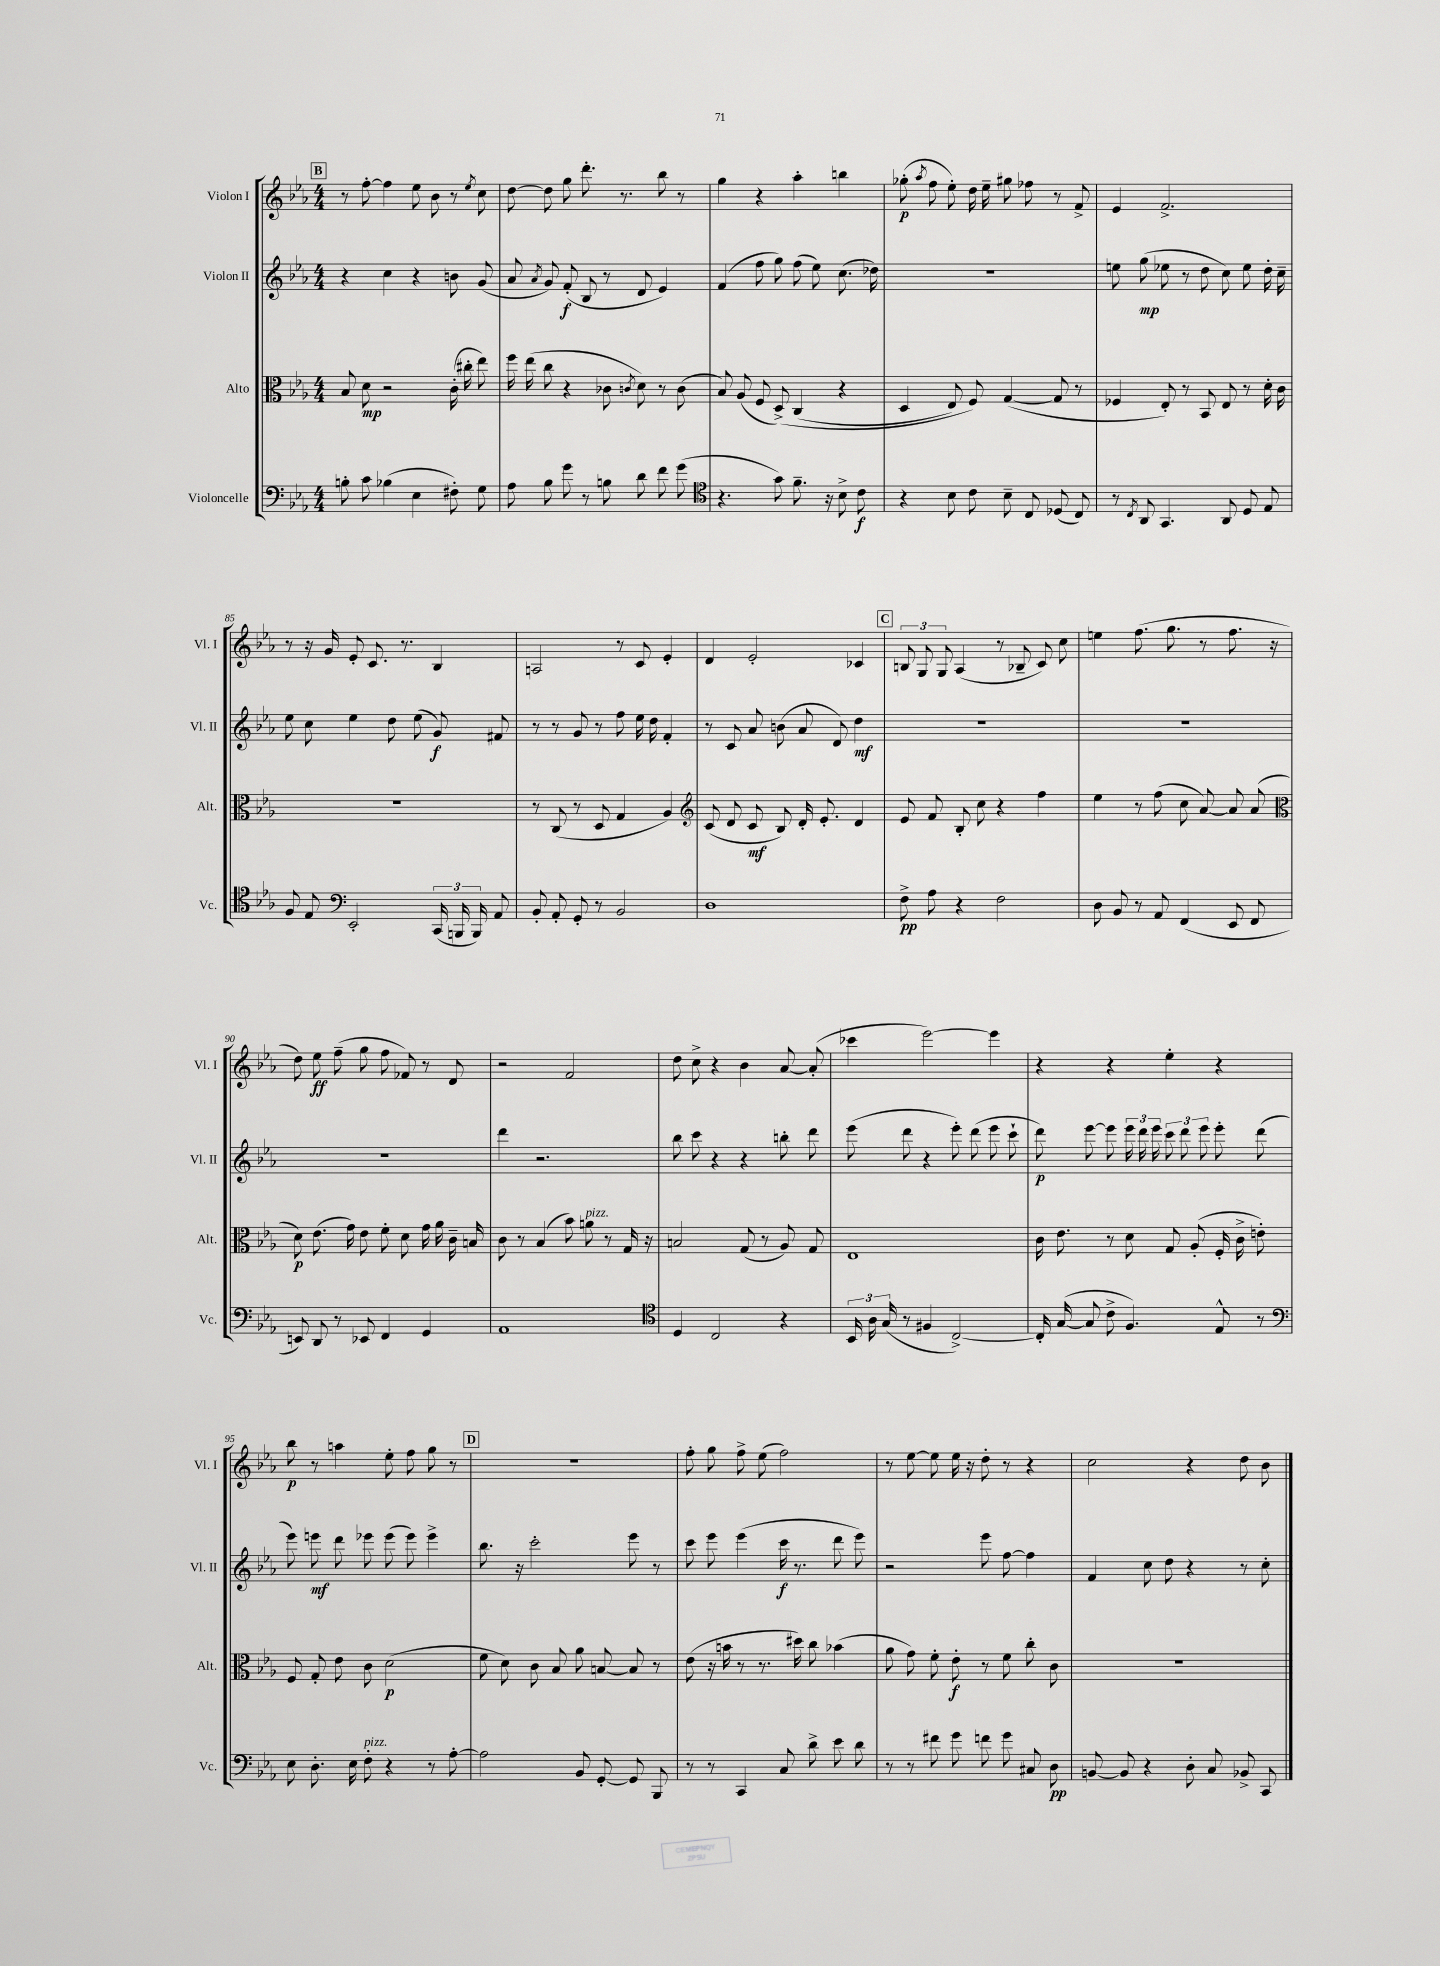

**kern	**kern	**kern	**kern
*staff4	*staff3	*staff2	*staff1
*clefF4	*clefC3	*clefG2	*clefG2
*k[b-e-a-]	*k[b-e-a-]	*k[b-e-a-]	*k[b-e-a-]
*M4/4	*M4/4	*M4/4	*M4/4
8B'	8B-	4r	8r
8c	8d	.	[8ff'
(4B-	2r	4cc	4ff]
4E-	.	4r	8ee-
.	.	.	8b-
8F#')	(16c'	8b	8r
.	16cc#'	.	.
.	.	.	8qee-
8G	8ee-)	(8g	8cc
=	=	=	=
8A-	16ff	8a-	[8dd
.	(16ee-	.	.
.	.	8qa-	.
8B-	8cc	8g)	8dd]
8g	4r	(8f'	8gg
8r	.	8B-	8.ddd'
8B	8c-	8r	.
.	.	.	8.r
.	8qc	.	.
8d	8d)	8d	.
8f	8r	4e-)	8bb-
(8g	(8c	.	8r
=	=	=	=
*clefC4	*	*	*
4.r	8B-)	(4f	4gg
.	(8A-	.	.
.	8F	8ff	4r
8g)	&(8D^)	8gg)	.
8.f~	(4C	(8ff	4aa-'
.	.	8ee-)	.
16r	.	.	.
8B-^	4r	(8.cc	4bb
8c	.	.	.
.	.	16dd-)	.
=	=	=	=
4r	4D	1r	(8gg-'
.	.	.	8qaa-
.	.	.	8ff
8B-	8E-)	.	8ee-')
8c	8F&)	.	16dd
.	.	.	16ee-~
8B-~	([4G	.	8gg#
8C	.	.	8ff-
(8D-	8G]	.	8r
8C)	8r	.	8f^
=	=	=	=
8r	4F-	8ee	4e-
8qC	.	.	.
8AA-	.	(8gg	.
4.GG	8E-')	8ee-	2.f^
.	8r	8r	.
.	8BB-	8dd	.
8AA-	8E-	8cc)	.
8D	8r	8ee-	.
8E-	16d'	16dd'	.
.	16c	16cc~	.
=	=	=	=
8F	1r	8ee-	8r
8E-	.	8cc	16r
.	.	.	16g
*clefF4	*	*	*
2EE-'	.	4ee-	8e-'
.	.	.	8.c
.	.	8dd	.
.	.	.	8.r
.	.	(8ee-	.
(24CC	.	8g)	4B-
24BBB	.	.	.
24BBB)	.	.	.
8AA-	.	8f#	.
=	=	=	=
8BB-'	8r	8r	2A
8AA-'	(8C	8r	.
8GG'	8r	8g	.
8r	8D	8r	.
2BB-	4G	8ff	8r
.	.	16ee-	8c
.	.	16dd	.
.	4A-)	4f'	4e-'
=	=	=	=
*	*clefG2	*	*
1D	(8c	8r	4d
.	8d	8c	.
.	8c	8a-	2e-'
.	8B-)	(8b	.
.	16d'	8a-	.
.	8.e-'	.	.
.	.	8d)	.
.	4d	4dd	4c-
=	=	=	=
8F^	8e-	1r	12B
.	.	.	12G
8A-	8f	.	.
.	.	.	12G
4r	8B-'	.	(4A-
.	8cc	.	.
2F	4r	.	8r
.	.	.	8B-~
.	4ff	.	8c)
.	.	.	8cc
=	=	=	=
8D	4ee-	1r	4ee
8BB-	.	.	.
8r	8r	.	(8.ff
8AA-	(8ff	.	.
.	.	.	8.gg
(4FF	8cc	.	.
.	[8a-)	.	8r
8EE-	8a-]	.	8.ff
8FF	(8a-	.	.
.	.	.	16r
=	=	=	=
*	*clefC3	*	*
8EE)	8d)	1r	8dd)
8DD	(8.e-	.	8ee-
8r	.	.	(8ff~
.	16g)	.	.
8EE-	8e-	.	8gg
4FF	8f'	.	8ff
.	8d	.	8f-)
4GG	16g	.	8r
.	16a-	.	.
.	16c~	.	8d
.	16B	.	.
=	=	=	=
1AA-	8c	4ddd	2r
.	8r	.	.
.	(4B-	2.r	.
.	8b-)	.	2f
.	8a	.	.
.	8r	.	.
.	16G	.	.
.	16r	.	.
=	=	=	=
*clefC4	*	*	*
4D	2B	8bb-	8dd
.	.	8ccc	8cc^
2C	.	4r	4r
.	(8G	4r	4b-
.	8r	.	.
4r	8A-)	8bb'	[8a-
.	8G	8ddd	(8a-']
=	=	=	=
24BB-	1E-	(8eee-	4ccc-
24A-	.	.	.
(24G	.	.	.
8r	.	8ddd	.
4F#	.	4r	[2eee-)
[2C^)	.	8eee-')	.
.	.	(8ddd	.
.	.	8eee-	4eee-]
.	.	8ccc`	.
=	=	=	=
16C']	16c	8ddd)	4r
([16G	8.e-	.	.
8G]	.	[8eee-	.
8c^	8r	8eee-]	4r
4.F)	8d	24eee-	.
.	.	24ddd	.
.	.	24eee-	.
.	8G	12ccc	4ee-'
.	.	12ddd	.
.	(8A-'	.	.
.	.	12eee-	.
8E-^^	16F'	8eee-'	4r
.	16c^	.	.
8r	8e')	(8ddd	.
=	=	=	=
*clefF4	*	*	*
8E-	8F	8eee-)	8bb-
8.D'	8G'	8eee	8r
.	8e-	8ddd	4aa
16E-	.	.	.
8F'	8c	8eee-	.
4r	(2d	(8eee-	8ee-'
.	.	8eee-)	8ff
8r	.	4eee-^	8gg
[8A-'	.	.	8r
=	=	=	=
2A-]	8f	8.bb-	1r
.	8d)	.	.
.	.	16r	.
.	8c	2ccc'	.
.	8B-	.	.
8BB-	8a-	.	.
[8GG'	[8B	.	.
8GG]	8B]	8eee-	.
8BBB-	8r	8r	.
=	=	=	=
8r	(8e-	8ccc	8ff'
8r	16r	8eee-	8gg
.	16b	.	.
4CC	8r	(4eee-	8ff^
.	8.r	.	(8ee-
8C	.	16ccc	2ff)
.	16dd#)	8.r	.
8d^	8cc	.	.
8e-	(4b-	8ddd	.
8d	.	8eee-)	.
=	=	=	=
8r	8a-	2r	8r
8r	8g)	.	[8ee-
8f#	8f'	.	8ee-]
8g	8e-'	.	16ee-
.	.	.	16r
8f	8r	8eee-	8dd'
8g	8f	[8ff	8r
8C#	8cc'	4ff]	4r
8D	8c	.	.
=	=	=	=
[8BB	1r	4f	2cc
8BB]	.	.	.
4r	.	8cc	.
.	.	8dd	.
8D'	.	4r	4r
8C	.	.	.
8BB-^	.	8r	8dd
8CC	.	8cc'	8b-
==	==	==	==
*-	*-	*-	*-
